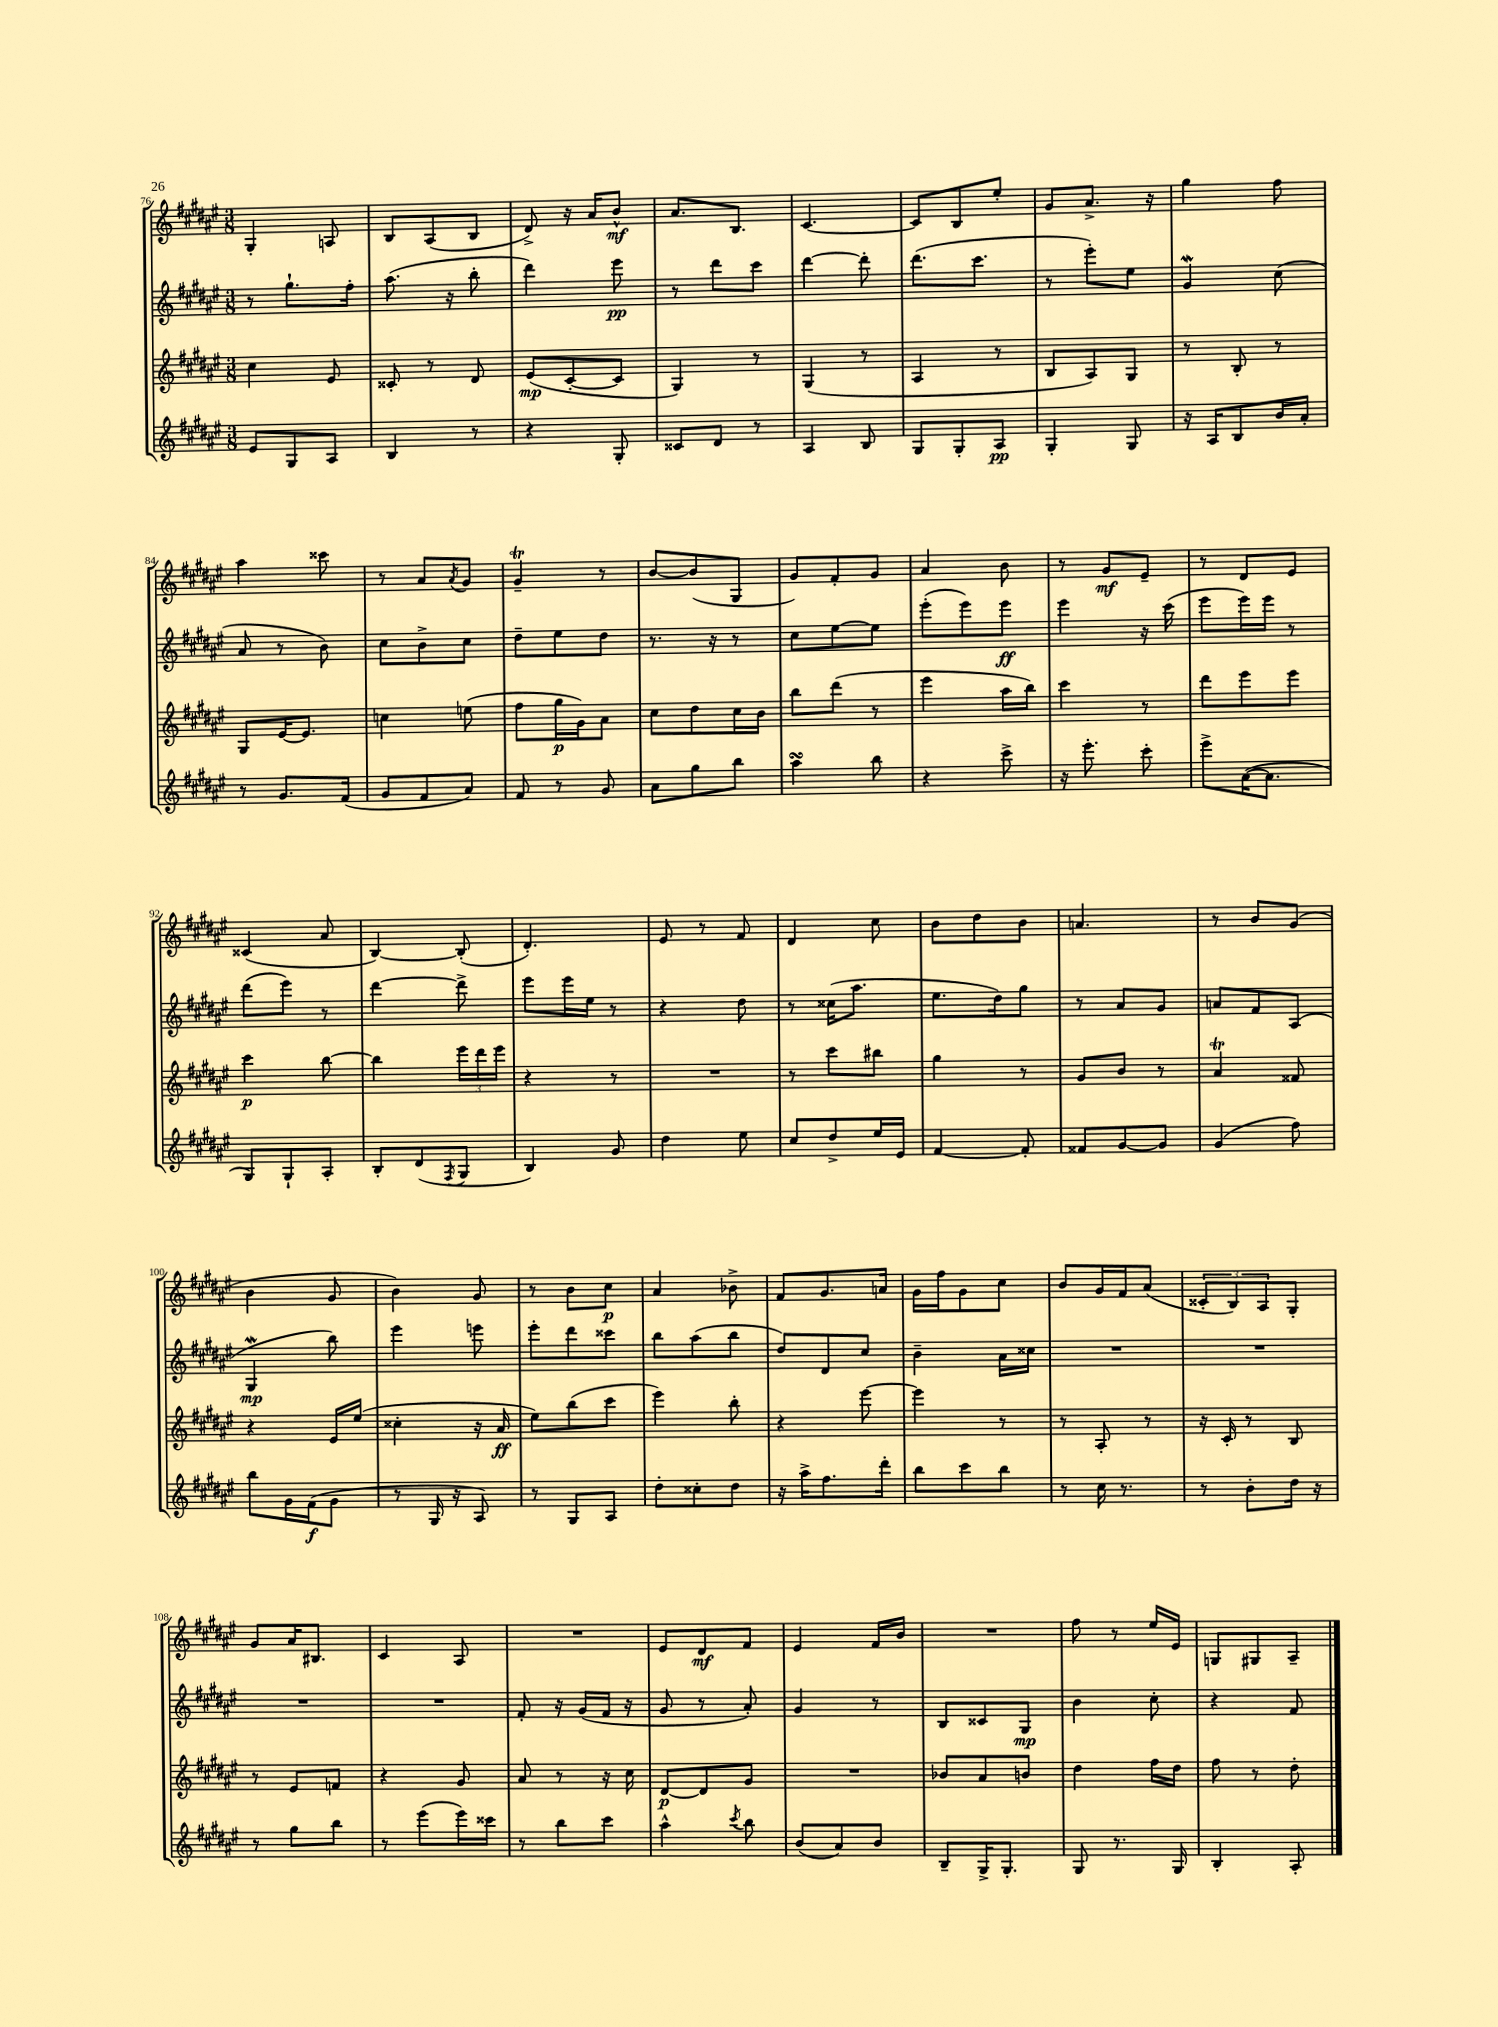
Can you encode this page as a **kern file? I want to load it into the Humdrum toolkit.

**kern	**dynam	**kern	**dynam	**kern	**dynam	**kern	**dynam
*part4	*part4	*part3	*part3	*part2	*part2	*part1	*part1
*staff4	*staff4	*staff3	*staff3	*staff2	*staff2	*staff1	*staff1
*clefG2	*	*clefG2	*	*clefG2	*	*clefG2	*
*k[f#c#g#d#a#e#]	*	*k[f#c#g#d#a#e#]	*	*k[f#c#g#d#a#e#]	*	*k[f#c#g#d#a#e#]	*
*M3/8	*	*M3/8	*	*M3/8	*	*M3/8	*
=76	=76	=76	=76	=76	=76	=76	=76
8e#/L	.	4cc#\	.	8r	.	4G#'/	.
8G#/	.	.	.	8.gg#`\L	.	.	.
8A#/J	.	8e#/	.	.	.	8An/	.
.	.	.	.	16ff#'\Jk	.	.	.
=77	=77	=77	=77	=77	=77	=77	=77
4B/	.	8c##X'/	.	(8.aa#\	.	8B/L	.
.	.	8r	.	.	.	(8A#/	.
.	.	.	.	16r	.	.	.
8r	.	8d#/	.	8bb'\	.	8B/J	.
=78	=78	=78	=78	=78	=78	=78	=78
4r	.	(8e#/L	mp	4ddd#\)	.	8d#^/)	.
.	.	[8c#'/	.	.	.	16r	.
.	.	.	.	.	.	16a#/KL	.
8G#'/	.	8c#/J]	.	8eee#\	pp	8b^^/J	mf
=79	=79	=79	=79	=79	=79	=79	=79
8c##X/L	.	4G#/)	.	8r	.	8.a#/L	.
8d#/J	.	.	.	8ddd#\L	.	.	.
.	.	.	.	.	.	8.B/J	.
8r	.	8r	.	8ccc#\J	.	.	.
=80	=80	=80	=80	=80	=80	=80	=80
4A#/	.	(4G#/	.	[4ddd#\	.	[4.c#/	.
8B/	.	8r	.	8ddd#'\]	.	.	.
=81	=81	=81	=81	=81	=81	=81	=81
8G#/L	.	4A#/	.	(8.ddd#\L	.	8c#/L]	.
8G#'/	.	.	.	.	.	8B/	.
.	.	.	.	8.ccc#\J	.	.	.
8A#/J	pp	8r	.	.	.	8ee#'/J	.
=82	=82	=82	=82	=82	=82	=82	=82
4G#'/	.	8B/L	.	8r	.	8g#/L	.
.	.	8A#/)	.	8eee#'\L)	.	8.a#^/J	.
8G#/	.	8G#/J	.	8ee#\J	.	.	.
.	.	.	.	.	.	16r	.
=83	=83	=83	=83	=83	=83	=83	=83
16r	.	8r	.	4g#W/	.	4gg#\	.
16A#/KL	.	.	.	.	.	.	.
8B/	.	8B'/	.	.	.	.	.
16b/L	.	8r	.	(8cc#\	.	8ff#\	.
16a#'/JJ	.	.	.	.	.	.	.
!!LO:LB:g=z
=84	=84	=84	=84	=84	=84	=84	=84
8r	.	8G#/L	.	8a#/	.	4aa#\	.
8.g#/L	.	[16e#/K	.	8r	.	.	.
.	.	8.e#/J]	.	.	.	.	.
.	.	.	.	8b\)	.	8ccc##X\	.
(16f#/Jk	.	.	.	.	.	.	.
=85	=85	=85	=85	=85	=85	=85	=85
8g#/L	.	4ccn\	.	8cc#\L	.	8r	.
8f#/	.	.	.	8b^\	.	8a#/L	.
.	.	.	.	.	.	8qa#/	.
8a#/J)	.	(8een\	.	8cc#\J	.	8g#/J	.
=86	=86	=86	=86	=86	=86	=86	=86
8f#/	.	8ff#\L	.	8dd#~\L	.	4g#T~/	.
8r	.	16gg#\L	p	8ee#\	.	.	.
.	.	16g#\J)	.	.	.	.	.
8g#/	.	8a#\J	.	8dd#\J	.	8r	.
=87	=87	=87	=87	=87	=87	=87	=87
8a#\L	.	8cc#\L	.	8.r	.	[8b/L	.
8gg#\	.	8dd#\	.	.	.	(8b/]	.
.	.	.	.	16r	.	.	.
8bb\J	.	16cc#\L	.	8r	.	8G#/J	.
.	.	16b\JJ	.	.	.	.	.
=88	=88	=88	=88	=88	=88	=88	=88
4aa#sSsS\	.	8bb\L	.	8cc#\L	.	8g#/L)	.
.	.	(8ddd#\J	.	[8ee#\	.	8f#'/	.
8bb\	.	8r	.	8ee#\J]	.	8g#/J	.
=89	=89	=89	=89	=89	=89	=89	=89
4r	.	4eee#\	.	(8eee#'\L	.	4a#/	.
.	.	.	.	8eee#\)	.	.	.
8ccc#^\	.	16aa#\LL	.	8eee#\J	ff	8b\	.
.	.	16bb\JJ)	.	.	.	.	.
=90	=90	=90	=90	=90	=90	=90	=90
16r	.	4ccc#\	.	4eee#\	.	8r	.
8.eee#'\	.	.	.	.	.	.	.
.	.	.	.	.	.	8g#/L	mf
8ccc#'\	.	8r	.	16r	.	8e#~/J	.
.	.	.	.	(16ccc#\	.	.	.
=91	=91	=91	=91	=91	=91	=91	=91
8eee#^\L	.	8ddd#\L	.	8eee#\L	.	8r	.
([16a#\K	.	8eee#\	.	16eee#\L)	.	8d#/L	.
8.a#\J]	.	.	.	16eee#\JJ	.	.	.
.	.	8eee#\J	.	8r	.	8e#/J	.
!!LO:LB:g=z
=92	=92	=92	=92	=92	=92	=92	=92
8G#/L)	.	4ccc#\	p	(8ddd#\L	.	(4c##X/	.
8G#`/	.	.	.	8eee#\J)	.	.	.
8A#'/J	.	[8bb\	.	8r	.	8a#/	.
=93	=93	=93	=93	=93	=93	=93	=93
8B'/L	.	4bb\]	.	[4ddd#\	.	[4B/)	.
(8d#/	.	.	.	.	.	.	.
8qF#/	.	.	.	.	.	.	.
8G#/J	.	24eee#\LL	.	8ddd#^\]	.	(8B'/]	.
.	.	24ddd#\	.	.	.	.	.
.	.	24eee#\JJ	.	.	.	.	.
=94	=94	=94	=94	=94	=94	=94	=94
4B/)	.	4r	.	8eee#\L	.	4.d#'/)	.
.	.	.	.	16eee#\L	.	.	.
.	.	.	.	16ee#\JJ	.	.	.
8g#/	.	8r	.	8r	.	.	.
=95	=95	=95	=95	=95	=95	=95	=95
4dd#\	.	4.r	.	4r	.	8e#/	.
.	.	.	.	.	.	8r	.
8ee#\	.	.	.	8dd#\	.	8f#/	.
=96	=96	=96	=96	=96	=96	=96	=96
8cc#/L	.	8r	.	8r	.	4d#/	.
8dd#^/	.	8ccc#\L	.	(16cc##X\KL	.	.	.
.	.	.	.	8.aa#\J	.	.	.
16ee#/L	.	8bb#X\J	.	.	.	8cc#\	.
16e#/JJ	.	.	.	.	.	.	.
=97	=97	=97	=97	=97	=97	=97	=97
[4f#/	.	4gg#\	.	8.ee#\L	.	8b\L	.
.	.	.	.	.	.	8dd#\	.
.	.	.	.	16dd#\k)	.	.	.
8f#'/]	.	8r	.	8gg#\J	.	8b\J	.
=98	=98	=98	=98	=98	=98	=98	=98
8f##X/L	.	8g#/L	.	8r	.	4.an/	.
[8g#/	.	8b/J	.	8a#/L	.	.	.
8g#/J]	.	8r	.	8g#/J	.	.	.
=99	=99	=99	=99	=99	=99	=99	=99
(4g#/	.	4a#t/	.	8an/L	.	8r	.
.	.	.	.	8f#/	.	8b/L	.
8ff#\)	.	8f##X/	.	(8A#/J	.	(8g#/J	.
!!LO:LB:g=z
=100	=100	=100	=100	=100	=100	=100	=100
8bb\L	.	4r	.	4G#W/	mp	4b\	.
16g#\L	.	.	.	.	.	.	.
(16f#\J	f	.	.	.	.	.	.
8g#\J	.	16e#/LL	.	8bb\)	.	8g#/	.
.	.	(16ee#/JJ	.	.	.	.	.
=101	=101	=101	=101	=101	=101	=101	=101
8r	.	4cc##X'\	.	4eee#\	.	4b\)	.
16G#/	.	.	.	.	.	.	.
16r	.	.	.	.	.	.	.
8A#/)	.	16r	.	8eeen\	.	8g#/	.
.	.	16a#/	ff	.	.	.	.
=102	=102	=102	=102	=102	=102	=102	=102
8r	.	8ee#\L)	.	8eee#'\L	.	8r	.
8G#/L	.	(8bb\	.	8ddd#\	.	8b\L	.
8A#/J	.	8ccc#\J	.	8ccc##X\J	.	8cc#\J	p
=103	=103	=103	=103	=103	=103	=103	=103
8dd#'\L	.	4eee#\)	.	8bb\L	.	4a#/	.
8cc##X'\	.	.	.	(8aa#\	.	.	.
8dd#\J	.	8bb'\	.	8bb\J	.	8b-X^\	.
=104	=104	=104	=104	=104	=104	=104	=104
16r	.	4r	.	8dd#/L)	.	8f#/L	.
16aa#^\KL	.	.	.	.	.	.	.
8.ff#\	.	.	.	8d#/	.	8.g#/	.
.	.	[8eee#\	.	8cc#/J	.	.	.
16ddd#'\Jk	.	.	.	.	.	16an/Jk	.
=105	=105	=105	=105	=105	=105	=105	=105
8bb\L	.	4eee#\]	.	4b~\	.	16g#\LL	.
.	.	.	.	.	.	16ff#\J	.
8ccc#\	.	.	.	.	.	8g#\	.
8bb\J	.	8r	.	16a#\LL	.	8cc#\J	.
.	.	.	.	16cc##X\JJ	.	.	.
=106	=106	=106	=106	=106	=106	=106	=106
8r	.	8r	.	4.r	.	8b/L	.
16cc#\	.	8A#'/	.	.	.	16g#/L	.
8.r	.	.	.	.	.	16f#/J	.
.	.	8r	.	.	.	(8a#/J	.
=107	=107	=107	=107	=107	=107	=107	=107
8r	.	16r	.	4.r	.	12c##X'/L	.
.	.	16c#'/	.	.	.	.	.
.	.	.	.	.	.	12B/)	.
8b'\L	.	8r	.	.	.	.	.
.	.	.	.	.	.	12A#/	.
16dd#\Jk	.	8B/	.	.	.	8G#'/J	.
16r	.	.	.	.	.	.	.
!!LO:LB:g=z
=108	=108	=108	=108	=108	=108	=108	=108
8r	.	8r	.	4.r	.	8g#/L	.
8gg#\L	.	8e#/L	.	.	.	16a#/K	.
.	.	.	.	.	.	8.B#X/J	.
8bb\J	.	8fn/J	.	.	.	.	.
=109	=109	=109	=109	=109	=109	=109	=109
8r	.	4r	.	4.r	.	4c#/	.
(8eee#\L	.	.	.	.	.	.	.
16eee#\L)	.	8g#/	.	.	.	8A#/	.
16ccc##X\JJ	.	.	.	.	.	.	.
=110	=110	=110	=110	=110	=110	=110	=110
8r	.	8a#/	.	8f#'/	.	4.r	.
8bb\L	.	8r	.	16r	.	.	.
.	.	.	.	(16g#/LL	.	.	.
8ccc#\J	.	16r	.	16f#/JJ	.	.	.
.	.	16cc#\	.	16r	.	.	.
=111	=111	=111	=111	=111	=111	=111	=111
4aa#^^\	.	[8d#/L	p	8g#/	.	8e#/L	.
.	.	8d#/]	.	8r	.	8d#/	mf
8qccc#/	.	.	.	.	.	.	.
8bb\	.	8g#/J	.	8a#'/)	.	8f#/J	.
=112	=112	=112	=112	=112	=112	=112	=112
(8b/L	.	4.r	.	4g#/	.	4e#/	.
8a#/)	.	.	.	.	.	.	.
8b/J	.	.	.	8r	.	16f#/LL	.
.	.	.	.	.	.	16b/JJ	.
=113	=113	=113	=113	=113	=113	=113	=113
8B~/L	.	8b-X/L	.	8B/L	.	4.r	.
16G#^/K	.	8a#/	.	8c##X/	.	.	.
8.G#'/J	.	.	.	.	.	.	.
.	.	8bn/J	.	8G#/J	mp	.	.
=114	=114	=114	=114	=114	=114	=114	=114
8G#/	.	4dd#\	.	4b\	.	8ff#\	.
8.r	.	.	.	.	.	8r	.
.	.	16ff#\LL	.	8cc#'\	.	16ee#/LL	.
16G#/	.	16dd#\JJ	.	.	.	16e#/JJ	.
=115	=115	=115	=115	=115	=115	=115	=115
4B'/	.	8ff#\	.	4r	.	8Gn/L	.
.	.	8r	.	.	.	8G#X/	.
8A#'/	.	8dd#'\	.	8f#/	.	8A#~/J	.
==	==	==	==	==	==	==	==
*-	*-	*-	*-	*-	*-	*-	*-
